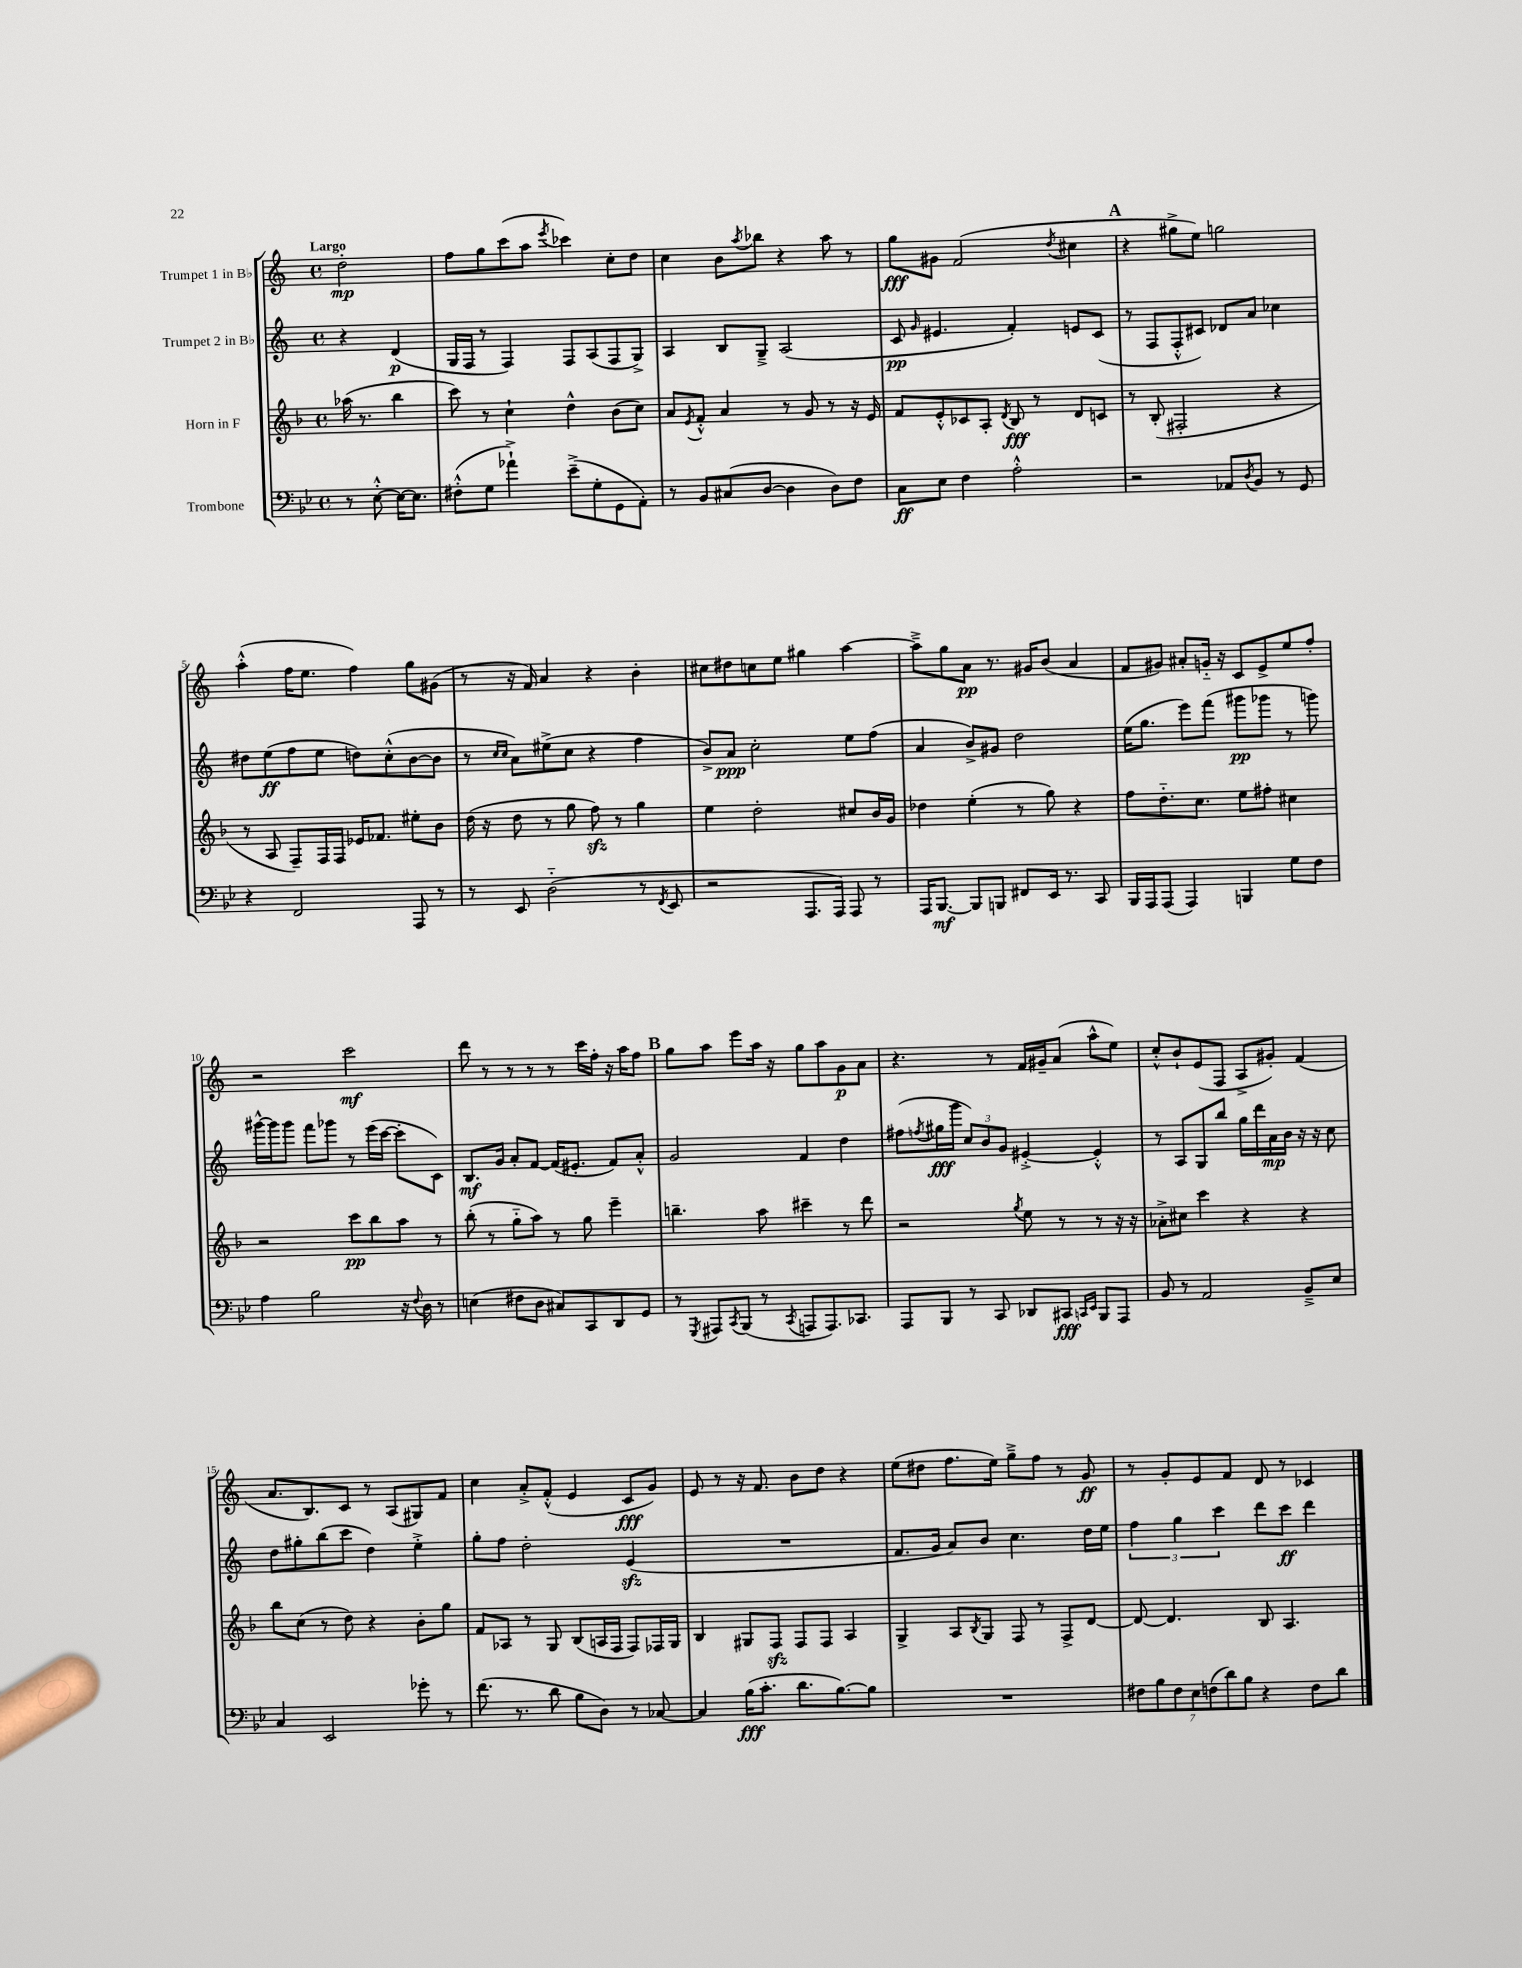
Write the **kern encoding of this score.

**kern	**kern	**kern	**kern
*staff4	*staff3	*staff2	*staff1
*clefF4	*clefG2	*clefG2	*clefG2
*k[b-e-]	*k[b-]	*k[]	*k[]
*M4/4	*M4/4	*M4/4	*M4/4
*met(c)	*met(c)	*met(c)	*met(c)
8r	(16aa-	4r	2dd'
.	8.r	.	.
[8E-'^^	.	.	.
16E-_	4bb-	(4d	.
8.E-]	.	.	.
=	=	=	=
(8F#'^^	8ccc)	16G	8ff
.	.	16F	.
8G	8r	8r	8gg
4a-`^)	4cc`	4F)	(8ccc
.	.	.	8aa
.	.	.	8qeee
(8e-~^	4dd^^	8F	4ccc-)
8G'	.	(8A	.
8GG	(8b-	8F	8cc'
8AA')	8cc)	8G^)	8dd
=	=	=	=
8r	8a	4A	4cc
.	8qe	.	.
8BB-	8f'^^	.	.
(8C#	4a	8B	8b
.	.	.	8qaa
[8D	.	8G~^	8bb-
4D]	8r	(2A	4r
.	8g	.	.
8D)	8r	.	8aa
8F	16r	.	8r
.	16e	.	.
=	=	=	=
8C	8f	8c	8gg
.	.	16qqg	.
8E-	8e'^^	4.e#	8g#
4F	8c-	.	(2f
.	8A'	.	.
.	8qd	.	.
2A'^^	8B-	4f')	.
.	8r	.	.
.	.	.	8qdd
.	8d	8e	4cc#
.	8c	(8c	.
=	=	=	=
2r	8r	8r	4r
.	(8B-'	8F	.
.	2F#'	8F'^^	8gg#^
.	.	8c#)	8ee)
8AA-	.	8d-	2gg
8qD	.	.	.
8BB-	.	8a	.
8r	4r	4cc-	.
8GG	.	.	.
=	=	=	=
4r	8r	8dd#	(4aa'^^
.	8A	(8ee	.
2FF	8F~)	8ff	16ff
.	.	.	8.ee
.	16F	8ee	.
.	16F	.	.
.	16e-	8dd)	4ff)
.	8.f-	.	.
.	.	(8cc'^^	.
8AAA	8ee#'	[8b	8gg
8r	8b-	8b]	(8g#
=	=	=	=
8r	(16dd	8r	8r
.	16r	.	.
.	.	16qqcc	.
.	.	16qqcc	.
8EE-	8dd	8a)	16r
.	.	.	16f)
(2D'~	8r	(8ee#^	4a
.	8gg	8cc	.
.	8ff)	4r	4r
.	8r	.	.
8r	4gg	4ff	4b'
8qFF	.	.	.
8EE-	.	.	.
=	=	=	=
2r	4ee	8b^)	8cc#
.	.	8a	8dd#
.	2dd'	2cc'	8cc
.	.	.	8ee
8.AAA	.	.	4gg#
16AAA)	.	.	.
8AAA	8cc#	8ee	[4aa
8r	16b-	(8ff	.
.	16g	.	.
=	=	=	=
16AAA	4dd-	4a	8aa~^]
[8.BBB-	.	.	.
.	.	.	8gg
8BBB-]	(4ee'	8b^)	8a
8BBB	.	8g#	8.r
8FF#	8r	2dd	.
.	.	.	16g#
16EE-	8gg)	.	(8b
8.r	.	.	.
.	4r	.	4a
8CC	.	.	.
=	=	=	=
16BBB-	8ff	(16ee	8f
16AAA	.	8.gg	.
(8AAA	8.dd'~	.	8g#)
4AAA)	.	8eee)	8a#'
.	8.cc	.	.
.	.	(8fff	16g'~
.	.	.	16r
4BBB	8ee	8ggg#	8c
.	8ff#'	8ggg-	8e^
8G	4cc#	8r	8ee
8F	.	8ggg)	8ff'
=	=	=	=
4A	2r	[16ggg#^^	2r
.	.	16ggg#]	.
.	.	8ggg#	.
2B-	.	8fff	.
.	.	8ggg-	.
.	8ccc	8r	2ccc
.	8bb-	(16eee	.
.	.	[16ccc	.
16r	8aa	8ccc']	.
8qqF	.	.	.
16D	.	.	.
8r	8r	8c)	.
=	=	=	=
(4E	(8bb-'	8.B	8ddd
.	8r	.	8r
.	.	16g	.
8F#	8gg'~	8a'	8r
8D	8aa)	[8f	8r
8C#)	8r	(16f]	8r
.	.	8.e#'	.
8CC	8gg	.	16ccc
.	.	.	16ff'
8DD	4eee~	8f)	16r
.	.	.	16aa
8GG	.	8a'^^	8ff
=	=	=	=
8r	4.bb~	2g	8gg
8qGGG	.	.	.
8AAA#	.	.	8aa
8qCC	.	.	.
(8BBB-	.	.	8eee
8r	8aa	.	16aa
.	.	.	16r
8qCC	.	.	.
8AAA	4ccc#~	4f	8gg
8.AAA)	.	.	8aa
.	8r	4dd	8g
8.CC-	.	.	.
.	8ddd	.	8a
=	=	=	=
8AAA	2r	(8ff#	4.r
.	.	8qff	.
8BBB-	.	16gg#	.
.	.	16ggg	.
8r	.	12cc)	.
.	.	12b	.
8CC	.	.	8r
.	.	12g	.
.	8qgg	.	.
8DD-	8ee	[4e#'^	16f
.	.	.	16g#~
8CC#	8r	.	(8a
16qqCC	.	.	.
16qqEE-	.	.	.
8BBB-	8r	4e#'^^]	8aa^^
8AAA	16r	.	8ee)
.	16r	.	.
=	=	=	=
8BB-	8a-'^	8r	8cc'^^
8r	8cc#	8A	8b`
2AA	4ccc	8G	(8e
.	.	8bb	8F
.	4r	16gg	8A^
.	.	16ddd	.
.	.	16a	8g#')
.	.	16b	.
8BB-~^	4r	16r	(4f
.	.	16r	.
8E-	.	8cc	.
=	=	=	=
4C	8bb-	8dd	8.a
.	(8cc	8gg#'	.
.	.	.	8.B)
2EE-	8r	(8bb	.
.	8dd)	8ccc	8c
.	4r	4dd)	8r
.	.	.	(8A
8g-'	8b-'	4ee'^	8G#)
8r	8gg	.	8f
=	=	=	=
(8.f	8f	8gg'	4cc
.	8A-	8ff	.
8.r	.	.	.
.	8r	2dd'	8a'^
8d	8G	.	(8f'^^
8B-	(8B-	.	4e
8D)	16A	.	.
.	16F	.	.
8r	8F)	(4e	8c
[8C-	16F-	.	8g)
.	16G	.	.
=	=	=	=
4C-]	4B-	1r	8e
.	.	.	8r
(16B-	8G#	.	16r
8.c'	.	.	8.f
.	8F	.	.
8.d	8F	.	8b
.	8F	.	8dd
[8.B-)	.	.	.
.	4A	.	4r
8B-]	.	.	.
=	=	=	=
1r	4G^	8.f	(8ee
.	.	.	8dd#
.	.	16g	.
.	8A	8a)	8.ff
.	8qB-	.	.
.	8G	8b	.
.	.	.	16ee)
.	8F	4.cc	8gg~^
.	8r	.	8ff
.	8F^	.	8r
.	[8d	16dd	8g
.	.	16ee	.
=	=	=	=
14F#	8d_	6ff	8r
14B-	.	.	.
.	4.d]	.	8g'
14F#	.	.	.
.	.	6gg	.
14E-	.	.	.
.	.	.	8e
(14F	.	.	.
.	.	6ccc	.
14d)	.	.	.
.	.	.	8f
14B-	.	.	.
4r	8B-	8ddd	8d
.	4.A	8ccc	8r
8F	.	4ddd	4c-
8d	.	.	.
==	==	==	==
*-	*-	*-	*-
